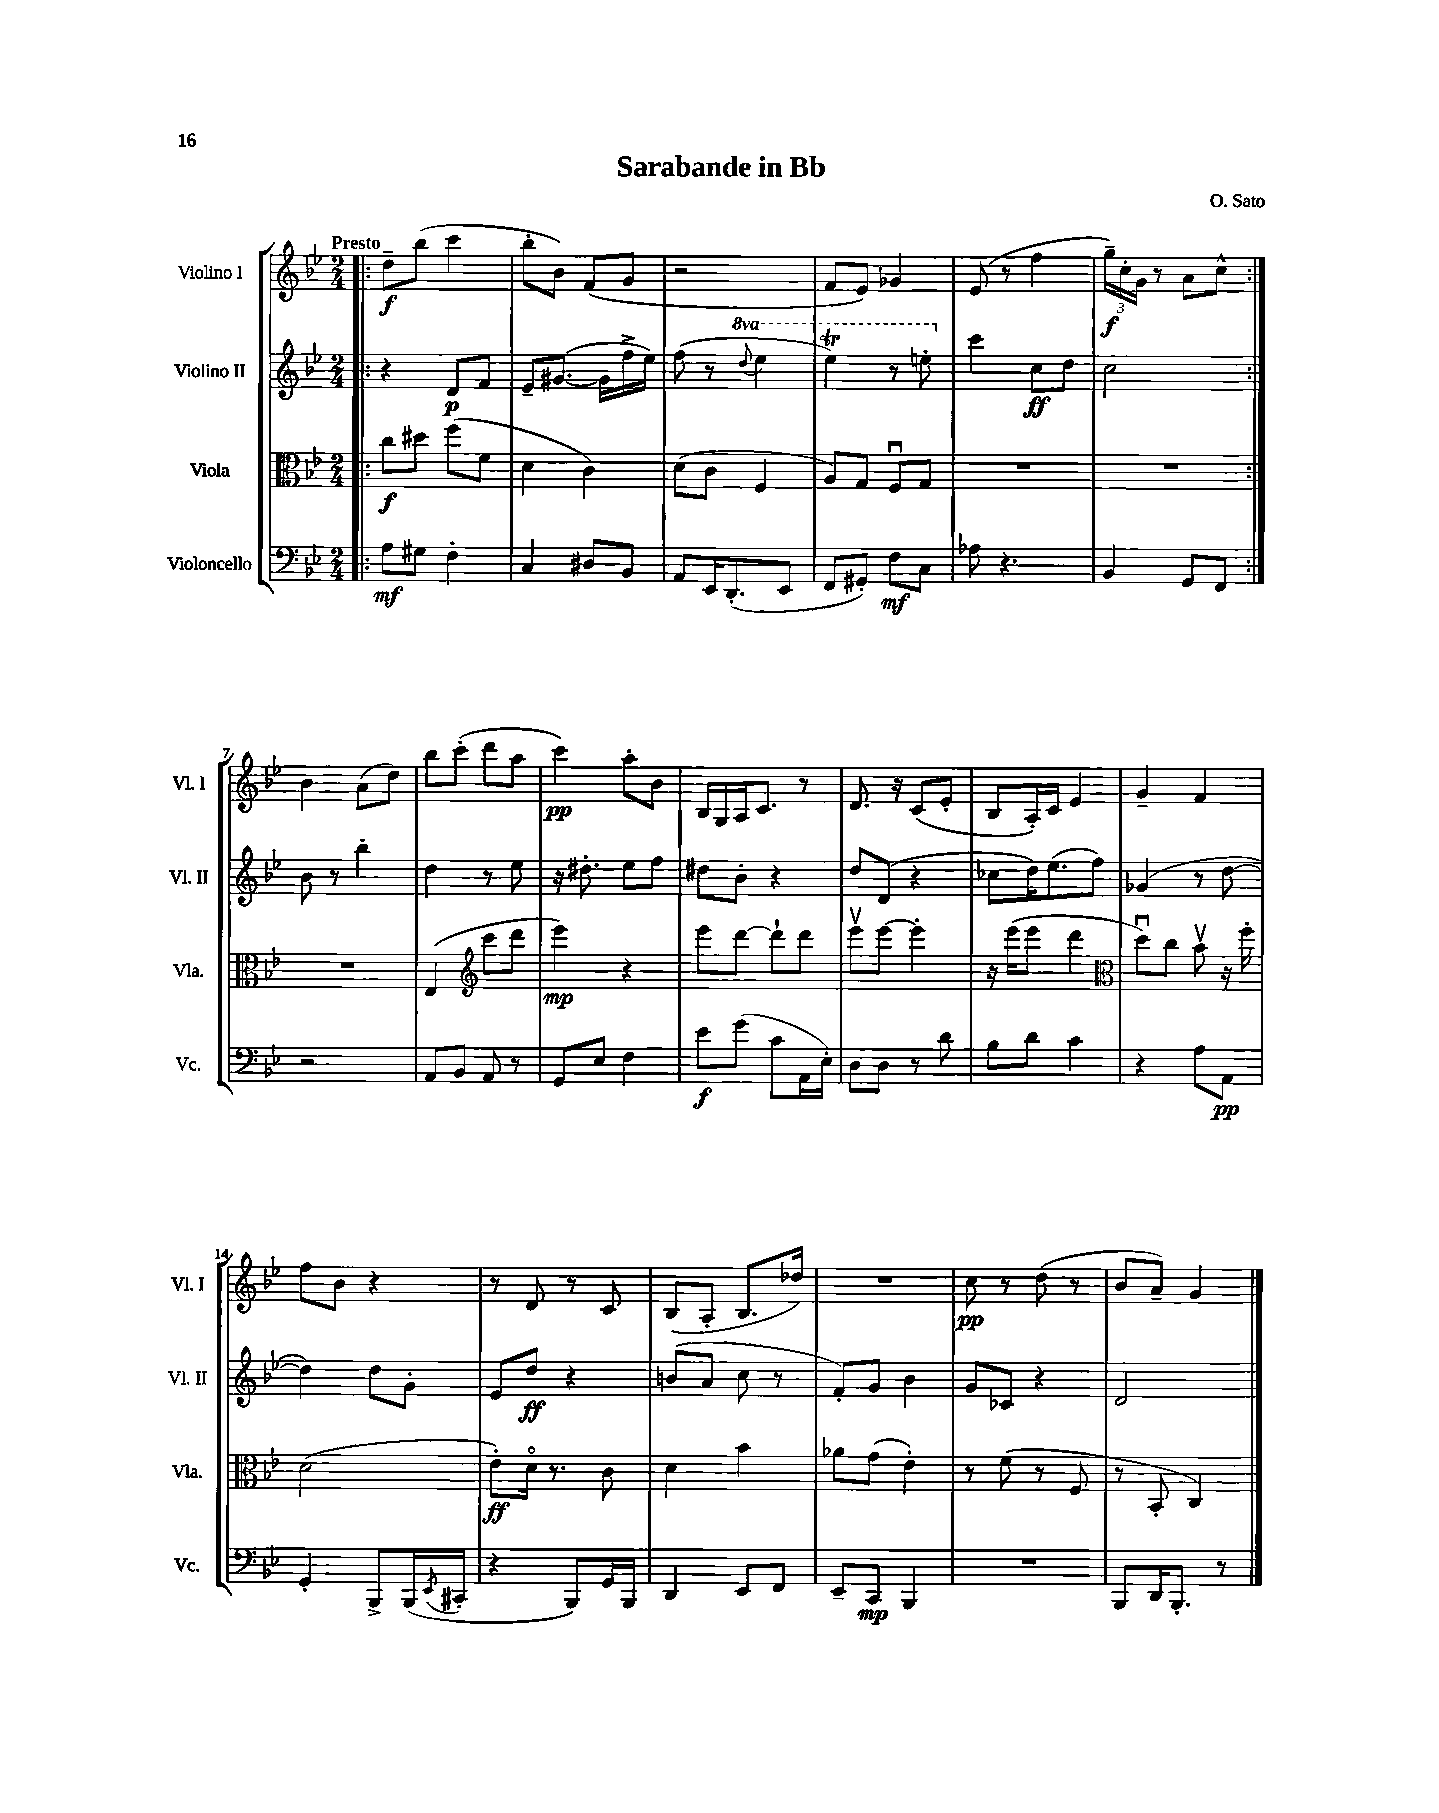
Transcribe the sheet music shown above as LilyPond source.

\header { title = "Sarabande in Bb" composer = "O. Sato" }
<<
\new StaffGroup <<
\new Staff = "s0" \with { instrumentName = "Violino I" shortInstrumentName = "Vl. I" } {
    \clef treble \key bes \major \numericTimeSignature \time 2/4 \tempo "Presto"
    \repeat volta 2 { \bar ".|:" d''8--\f bes''8( c'''4 |
    bes''8-. bes'8) f'8( g'8 |
    r2 |
    f'8 ees'8) ges'4 |
    ees'8( r8 f''4 |
    \tuplet 3/2 { g''16--\f) c''16-. g'16 } r8 a'8 c''8-^ | }
    bes'4 a'8( d''8) |
    bes''8 c'''8-.( d'''8 a''8 |
    c'''4\pp) a''8-. bes'8 |
    bes16 g16 a16 c'8. r8 |
    d'8. r16 c'8( ees'8-. |
    bes8 a16-.) c'16 ees'4 |
    g'4-- f'4 |
    f''8 bes'8 r4 |
    r8 d'8 r8 c'8 |
    bes8( a8-. bes8. des''16) |
    R2 |
    c''8\pp r8 d''8( r8 |
    bes'8 a'8--) g'4 \bar "|." |
}
\new Staff = "s1" \with { instrumentName = "Violino II" shortInstrumentName = "Vl. II" } {
    \clef treble \key bes \major \numericTimeSignature \time 2/4 \set Staff.ottavationMarkups = #ottavation-simple-ordinals
    \repeat volta 2 { \bar ".|:" r4 d'8\p f'8 |
    ees'8-- gis'8.~( gis'16 f''16-> ees''16) |
    f''8( r8 \ottava #1 \appoggiatura { d'''8 } ees'''4 |
    ees'''4\trill) r8 e'''8-. \ottava #0 |
    c'''4 c''8\ff d''8 |
    c''2 | }
    bes'8 r8 bes''4-. |
    d''4 r8 ees''8 |
    r16 dis''8.-. ees''8 f''8 |
    dis''8 bes'8-. r4 |
    d''8 d'8( r4 |
    ces''8 d''16) ees''8.( f''8) |
    ges'4( r8 d''8~ |
    d''4) d''8 g'8-. |
    ees'8 d''8\ff r4 |
    b'8( a'8 c''8 r8 |
    f'8-.) g'8 bes'4 |
    g'8 ces'8 r4 |
    d'2 \bar "|." |
}
\new Staff = "s2" \with { instrumentName = "Viola" shortInstrumentName = "Vla." } {
    \clef alto \key bes \major \numericTimeSignature \time 2/4
    \repeat volta 2 { \bar ".|:" c''8\f dis''8 f''8( f'8 |
    d'4 c'4) |
    d'8( c'8 f4 |
    a8) g8 f8\downbow g8 |
    R2 |
    R2 | }
    R2 |
    ees4( \clef treble c'''8 d'''8 |
    ees'''4\mp) r4 |
    ees'''8 d'''8~ d'''8-! d'''8 |
    ees'''8\upbow ees'''8~ ees'''4-. |
    r16 ees'''16( ees'''8 d'''4 |
    \clef alto d''8\downbow) c''8 bes'8\upbow r16 f''16-. |
    d'2( |
    ees'8-.\ff) d'16\flageolet r8. c'8 |
    d'4 bes'4 |
    aes'8 g'8( ees'4-.) |
    r8 f'8( r8 f8 |
    r8 bes,8-. c4) \bar "|." |
}
\new Staff = "s3" \with { instrumentName = "Violoncello" shortInstrumentName = "Vc." } {
    \clef bass \key bes \major \numericTimeSignature \time 2/4
    \repeat volta 2 { \bar ".|:" a8\mf gis8 f4-. |
    c4 dis8 bes,8 |
    a,8 ees,16 d,8.-.( ees,8 |
    f,8 gis,8-.) f8\mf c8 |
    aes8 r4. |
    bes,4 g,8 f,8 | }
    r2 |
    a,8 bes,8 a,8 r8 |
    g,8 ees8 f4 |
    ees'8\f g'8( c'8 a,16 ees16-.) |
    d8 d8 r8 d'8 |
    bes8 d'8 c'4 |
    r4 a8 a,8\pp |
    g,4-. bes,,8-> bes,,16( \acciaccatura { ees,8 } cis,16-. |
    r4 bes,,8) g,16 bes,,16 |
    d,4 ees,8 f,8 |
    ees,8-- c,8\mp bes,,4 |
    R2 |
    bes,,8 d,16 bes,,8.-. r8 \bar "|." |
}
>>
>>
